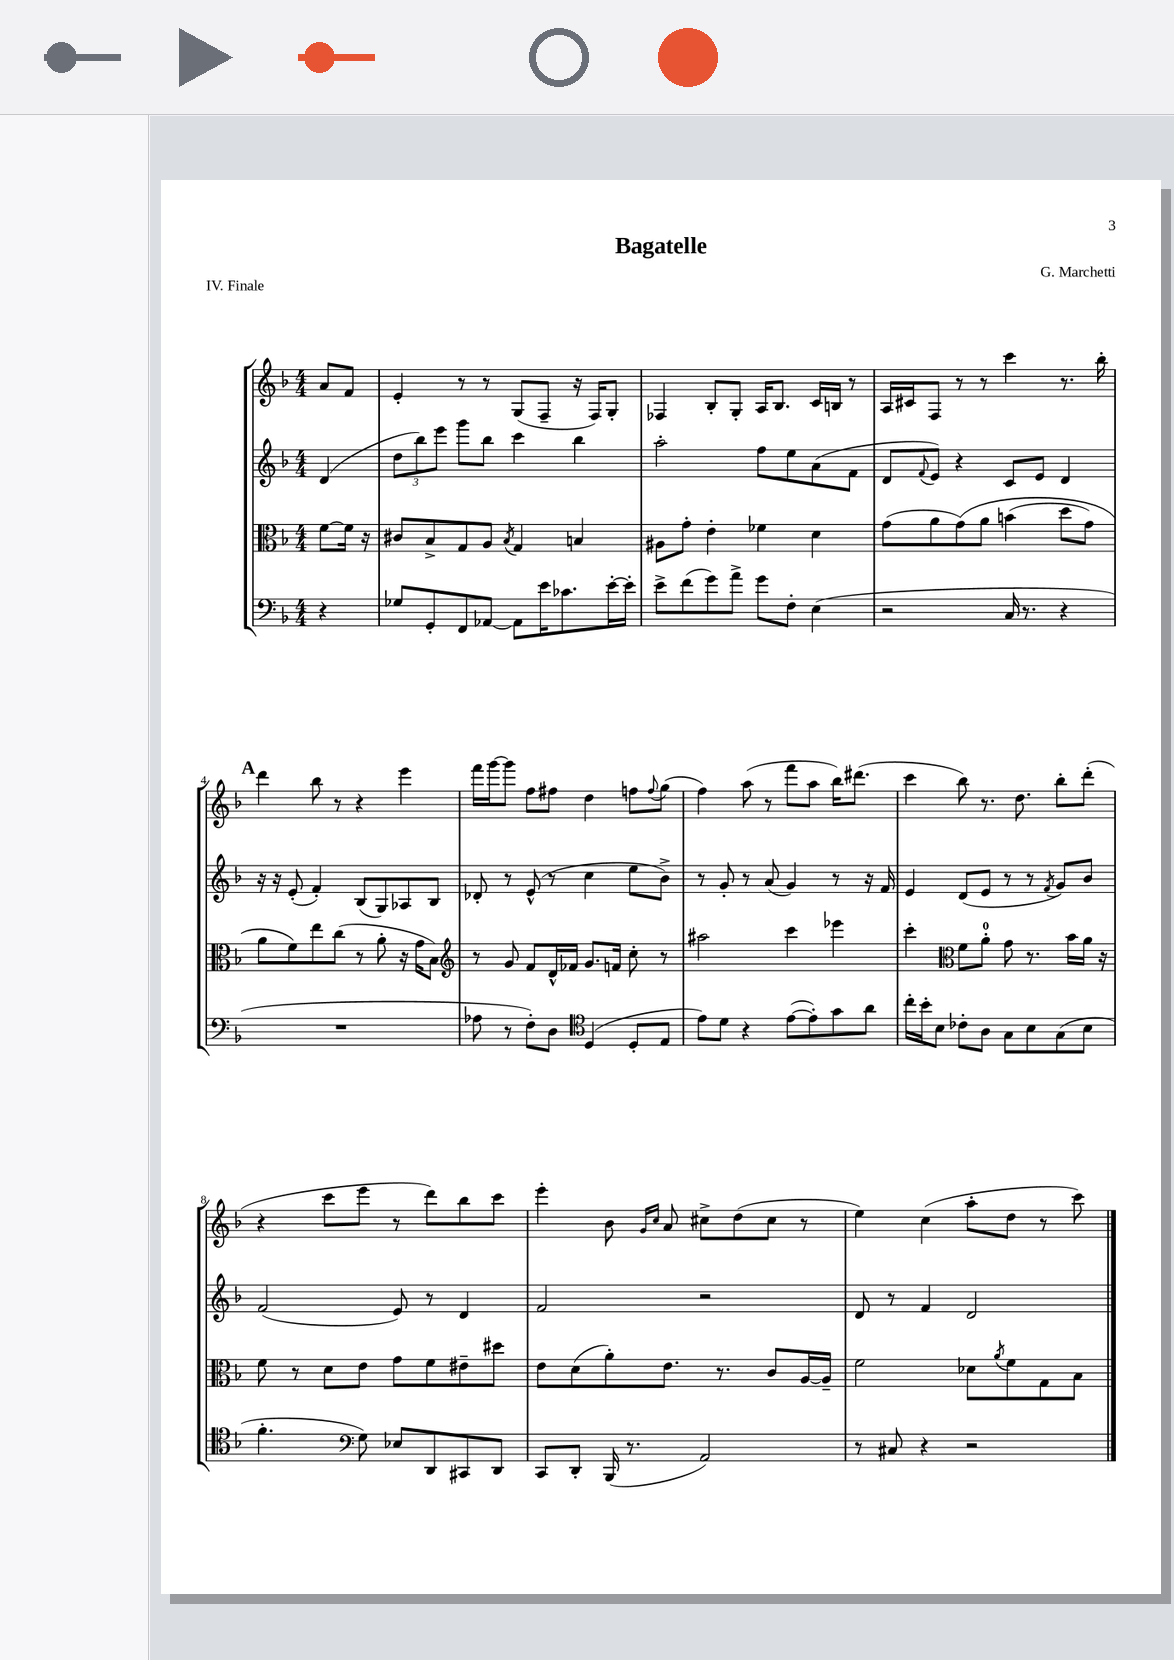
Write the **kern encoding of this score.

**kern	**kern	**kern	**kern
*part4	*part3	*part2	*part1
*staff4	*staff3	*staff2	*staff1
*clefF4	*clefC3	*clefG2	*clefG2
*k[b-]	*k[b-]	*k[b-]	*k[b-]
*M4/4	*M4/4	*M4/4	*M4/4
=	=	=	=
4r	[8f\L	(4d/	8a/L
.	16f\Jk]	.	8f/J
.	16r	.	.
=1	=1	=1	=1
8G-X/L	8c#X/L	12dd\L	4e'/
.	.	12bb-\)	.
8GG'/	8B-^/	.	.
.	.	12eee\J	.
8FF/	8G/	8ggg\L	8r
[8AA-X/J	8A/J	8bb-\J	8r
.	8qB-/	.	.
8AA-\L]	4G/	4ccc\	(8G/L
16e\K	.	.	8F~/J
8.c-X\	.	.	.
.	4Bn/	4bb-\	16r
.	.	.	16F/KL)
[16e'\L	.	.	8G'/J
16e'\JJ]	.	.	.
=2	=2	=2	=2
8e^\L	8A#X\L	2aa'\	4F-X/
(8f\	8g'\J	.	.
8g\)	4e'\	.	8B-'/L
8a^\J	.	.	8G'/J
8g\L	4f-X\	8ff\L	16A/KL
.	.	.	8.B-/J
8F'\J	.	8ee\	.
(4E\	4d\	(8a\	16c/LL
.	.	.	16Bn/JJ
.	.	8f\J	8r
=3	=3	=3	=3
2r	(8g\L	8d/L	16A/LL
.	.	.	16c#X/J
.	.	8qqf/	.
.	8a\	8e/J)	8F/J
.	(8g\)	4r	8r
.	8a\J	.	8r
16C/	(4bn\	8c/L	4ccc\
8.r	.	.	.
.	.	8e/J	.
4r	8dd\L	4d/	8.r
.	8g\J)	.	.
.	.	.	16bb-'\
!!LO:LB:g=z
!!LO:REH:place=s1:t=A
=4	=4	=4	=4
1r	8a\L	16r	4ddd\
.	.	16r	.
.	8f\)	(8e'/	.
.	8ee\	4f'/)	8bb-\
.	(8cc\J	.	8r
.	8r	(8B-/L	4r
.	8a'\	8G/)	.
.	16r	8A-X/	4eee\
.	16g\KL	.	.
.	8B-\J)	8B-/J	.
=5	=5	=5	=5
*	*clefG2	*	*
8A-X\	8r	8d-X'/	16fff\LL
.	.	.	[16ggg\J
8r	8g/	8r	8ggg\J]
8F'\L)	8f/L	(8e^^/	8ff\L
8D\J	16d^^/L	8r	8ff#X\J
.	16f-X/JJ	.	.
*clefC4	*	*	*
(4D/	8.g/L	4cc\	4dd\
.	16fn/Jk	.	.
8D'/L	8cc'\	8ee\L	8ffn\L
.	.	.	8qqff/
8E/J	8r	8b-^\J)	(8gg\J
=6	=6	=6	=6
8e\L)	2aa#X\	8r	4ff\)
8d\J	.	8g'/	.
4r	.	8r	(8aa\
.	.	(8a/	8r
([8e\L	4ccc\	4g/)	8fff\L
8e'\])	.	.	8aa\J
8g\	4eee-X\	8r	16bb-\KL)
.	.	.	(8.ddd#X\J
8a\J	.	16r	.
.	.	16f/	.
=7	=7	=7	=7
16cc'\LL	4ccc'\	4e/	4ccc\
16b-'\J	.	.	.
8B-\J	.	.	.
*	*clefC3	*	*
8c-X'\L	8f\L	(8d/L	8bb-\)
8A\J	8a'\J	8e/J	8.r
8G\L	8g\	8r	.
.	.	.	8.dd\
8B-\	8.r	8r	.
.	.	8qf/	.
(8G\	.	8g/L)	8bb-'\L
.	16b-\LL	.	.
8B-\J	16a\JJ	8b-/J	(8ddd'\J
.	16r	.	.
!!LO:LB:g=z
=8	=8	=8	=8
4.f'\	8f\	(2f/	4r
.	8r	.	.
.	8d\L	.	8ccc\L
*clefF4	*	*	*
8G\)	8e\J	.	8eee\J
8E-X/L	8g\L	8e/)	8r
8DD/	8f\	8r	8ddd\L)
8CC#X/	8e#X~\	4d/	8bb-\
8DD/J	8dd#X\J	.	8ccc\J
=9	=9	=9	=9
8CC/L	8e\L	2f/	4eee'\
8DD'/J	(8d\	.	.
(16BBB-/	8a'\)	.	8b-\
8.r	.	.	.
.	.	.	16qqg/LL
.	.	.	16qqcc/JJ
.	8.e\J	.	8a/
2AA/)	.	2r	8cc#X^\L
.	8.r	.	.
.	.	.	(8dd\
.	8c/L	.	8cc#\J
.	[16A/L	.	8r
.	16A~/JJ]	.	.
=10	=10	=10	=10
8r	2f\	8d/	4ee\)
8C#X/	.	8r	.
4r	.	4f/	(4cc\
2r	8d-X\L	2d/	8aa'\L
.	8qa/	.	.
.	8f\	.	8dd\J
.	8G\	.	8r
.	8B-\J	.	8ccc\)
==	==	==	==
*-	*-	*-	*-
